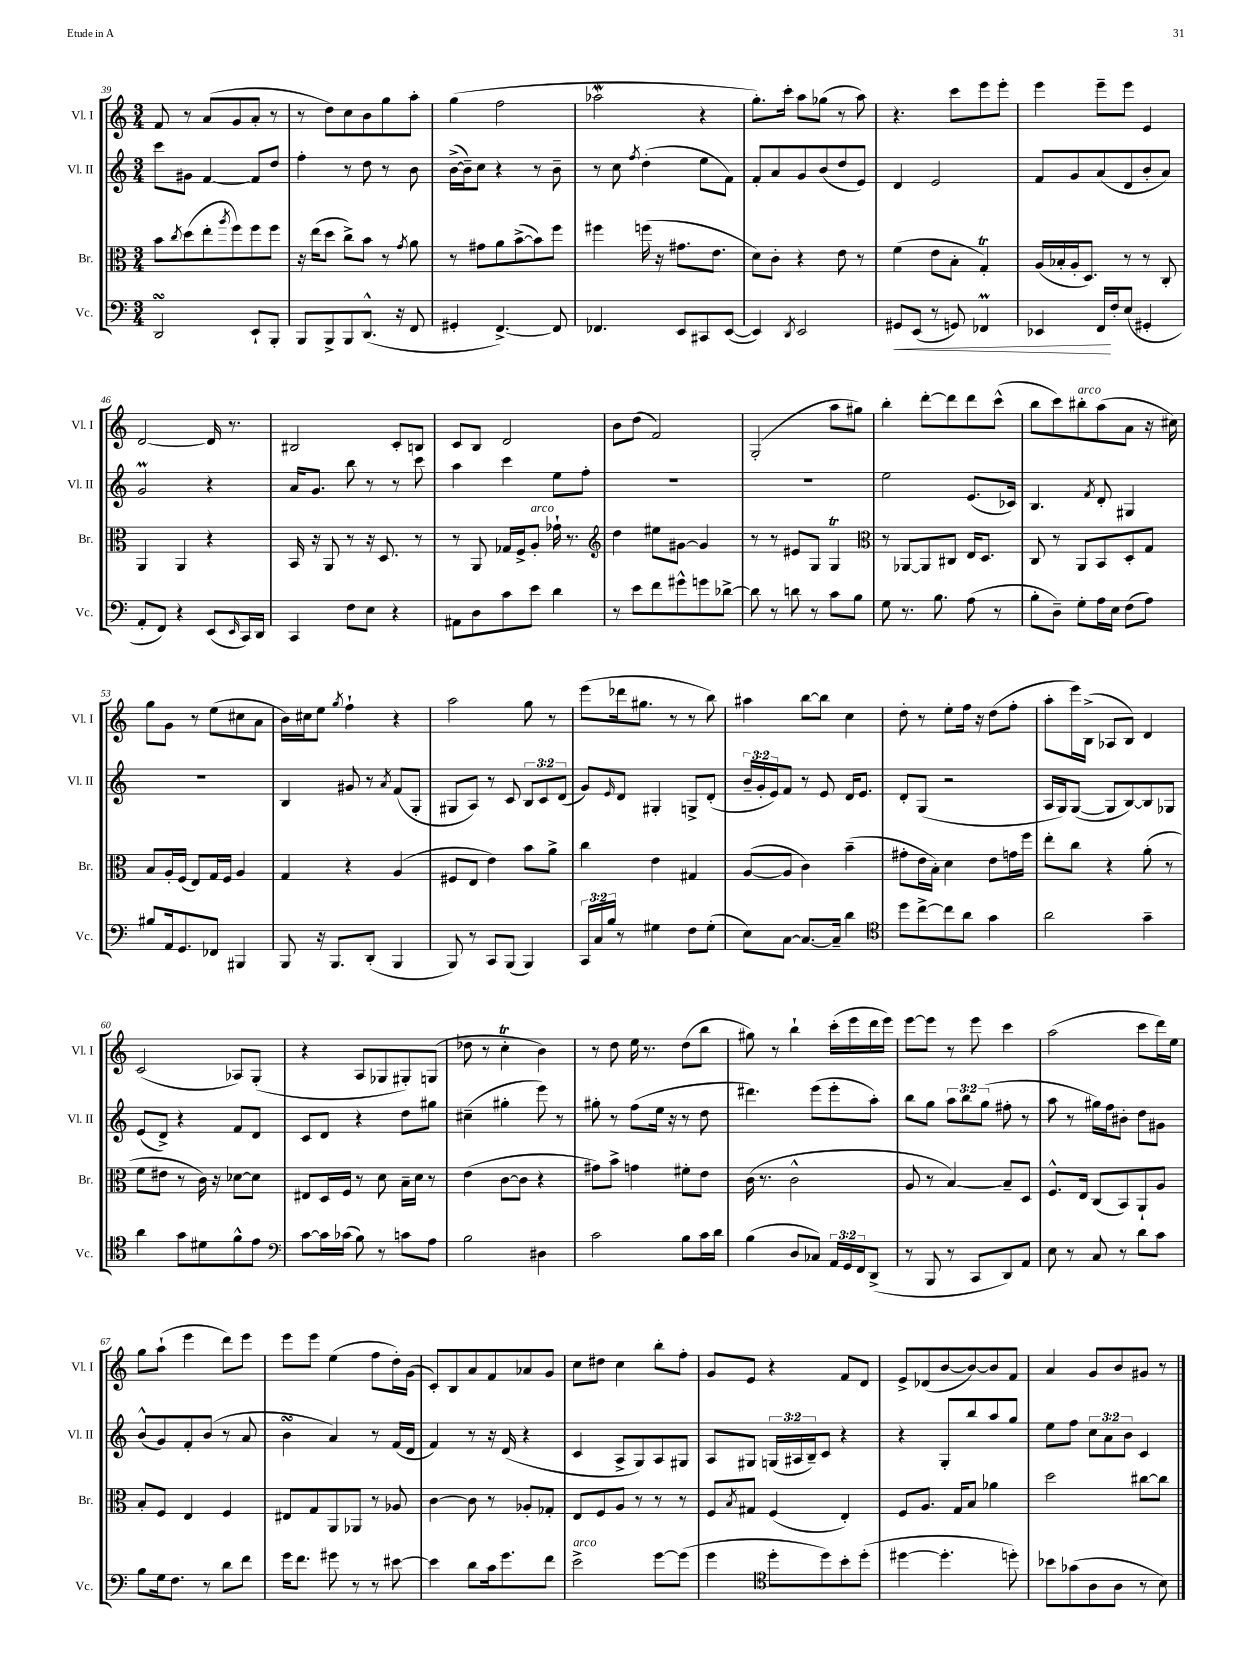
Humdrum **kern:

**kern	**kern	**kern	**kern
*staff4	*staff3	*staff2	*staff1
*clefF4	*clefC3	*clefG2	*clefG2
*k[]	*k[]	*k[]	*k[]
*M3/4	*M3/4	*M3/4	*M3/4
2DD/	8b\L	8ccc\L	8f/
.	8qcc/	.	.
.	(8dd\	8g#\J	8r
.	8ee'\	[4f/	(8a/L
.	8qaa/	.	.
.	8ff\)	.	8g/
8EE`/L	8ff\	8f/]L	8a'/J
8BBB'/J	8ff\J	8dd/J	8r
=	=	=	=
8BBB/L	16r	4ff'\	8r
.	(16ee\LK	.	.
8BBB^/	8dd\J	.	8dd\L)
8BBB/	8cc^\L)	8r	8cc\
(8.DD^^/J	8b\J	8dd\	8b\
.	8r	8r	8gg\
16r	.	.	.
.	8qg/	.	.
8FF/	8a\	8b\	8aa'\J
=	=	=	=
4GG#'/	8r	([16b^\LL	(4gg\
.	.	16b~\]J)	.
.	8g#\L	8cc\J	.
[4.FF^/)	8a\	4r	2ff\
.	([8b^\	.	.
.	8b\])	8r	.
8FF/]	8ff\J	8b~\	.
=	=	=	=
4.FF-/	4ff#\	8r	2aa-\
.	.	8cc\	.
.	.	8qff/	.
.	(16ff\	(4dd'\	.
.	16r	.	.
8EE/L	8.g#\L	.	.
8CC#/	.	8ee\L	4r
.	8.e\J	.	.
([8EE/J	.	8f\J)	.
=	=	=	=
4EE/])	8d\L)	8f'/L	8.gg'\L)
.	8c'\J	8a/	.
.	.	.	16ccc'\Jk
8qDD/	.	.	.
2EE/	4r	8g/	8aa\L
.	.	(8b/	(8gg-\J
.	8e\	8dd/	8r
.	8r	8e/J)	8aa\)
=	=	=	=
8GG#/L	(4f\	4d/	4.r
(8EE/J	.	.	.
8r	8e\L	2e/	.
8GG/)	8B'\J	.	8ccc\L
4FF-/	4G'/)	.	8eee\
.	.	.	8eee'\J
=	=	=	=
4EE-/	(16A/LL	8f/L	4eee\
.	16B-'/	.	.
.	16A'/J	8g/	.
.	8.D/J)	.	.
16FF/LL	.	(8a/	8eee~\L
16F'/J	.	.	.
(8E/J	8r	8d/	8eee\J
4GG#'/	8r	8b'/	4e/
.	8C'/	8a/J)	.
=	=	=	=
8AA'/L	4AA/	2g/	[2d/
8FF/J)	.	.	.
4r	4AA/	.	.
(8EE/L	4r	4r	16d/]
.	.	.	8.r
16qqEE/	.	.	.
16CC/L)	.	.	.
16DD/JJ	.	.	.
=	=	=	=
4CC/	16BB/	16a/LK	2B#/
.	16r	8.g/J	.
.	8AA/	.	.
8F\L	8r	8bb\	.
8E\J	16r	8r	.
.	8.D/	.	.
4r	.	8r	8c'/L
.	8r	8ccc\	8B/J
=	=	=	=
8AA#\L	8r	4aa\	8c/L
8D\	8AA/	.	8B/J
8c\	16G-/LL	4ccc\	2d/
.	16F^/J	.	.
8e\J	8A'/J	.	.
4d\	16g-`\	8ee\L	.
.	8.r	.	.
.	.	8ff'\J	.
=	=	=	=
*	*clefG2	*	*
8r	4dd\	2.r	8b\L
8e\L	.	.	(8dd\J
8f\	8ee#\L	.	2f/)
8g#^^\	[8g#\J	.	.
8g\	4g#/]	.	.
[8d-^\J	.	.	.
=	=	=	=
8d-\]	8r	2.r	(2G'/
8r	8r	.	.
8d\	8e#/L	.	.
8r	8G/J	.	.
8c\L	4G/	.	8aa\L
8B\J	.	.	8gg#\J)
=	=	=	=
*	*clefC3	*	*
8G\	8r	2ee\	4bb'\
8.r	[8AA-/L	.	.
.	8AA-/]	.	[8ddd'\L
8.B\	.	.	.
.	8C#/J	.	8ddd\]
(8A\	16E/LK	(8.e/L	8ddd\
.	8.D/J	.	.
8r	.	.	(8ccc^^\J
.	.	16c-/Jk)	.
=	=	=	=
8B'\L	8C/	4.B/	8bb\L
8D~\J)	8r	.	8ccc\)
8G'\L	8AA/L	.	8bb#'\
.	.	8qf/	.
16A\L	8BB/	8d'/	(8aa\
16E\JJ	.	.	.
(8F\L	8D'/	4G#/	8a\J
8A\J)	8G/J	.	16r
.	.	.	16cc#\)
=	=	=	=
8B#/L	8B/L	2.r	8gg\L
16AA/k	16A'/L	.	8g\J
8.GG/	(16F/JJ	.	.
.	8E/L)	.	8r
8FF-/J	16G/L	.	(8ee\L
.	16F/JJ	.	.
4BBB#/	4A/	.	8cc#\
.	.	.	8a\J
=	=	=	=
8BBB/	4G/	4B/	16b\LL)
.	.	.	16cc#\J
16r	.	.	8ee\J
8.BBB/L	.	.	.
.	.	.	8qgg/
.	4r	8g#/	4ff`\
(8DD'/J	.	8r	.
.	.	8qa/	.
4BBB/	(4A/	(8f/L	4r
.	.	8G'/J	.
=	=	=	=
8BBB/)	8F#/L	8G#/L	2aa\
8r	8E/J	8A/J)	.
8CC/L	4e\)	8r	.
(8BBB/J	.	8c/	.
4BBB/)	8b\L	12B/L	8gg\
.	.	12c/	.
.	8a^\J	.	8r
.	.	(12d/J	.
=	=	=	=
24CC/LL	4cc\	8g/L)	(8eee\L
24C/	.	.	.
24B/JJ	.	.	.
.	.	16qqe/	.
8r	.	8d/J	16ddd-\k
.	.	.	8.gg#\J
4G#\	4e\	4G#'/	.
.	.	.	8r
8F\L	4G#/	8G^/L	8r
(8G#'\J	.	(8d'/J	8bb\)
=	=	=	=
8E\L)	([8A/L	24b~/LL	4aa#\
.	.	24g'/	.
.	.	24e/J)	.
[8C\J	8A/]J	8f/J	.
8.C/_L	4c\)	8r	[8bb\L
.	.	8e/	8bb\]J
16C~/]Jk	.	.	.
4d\	(4b~\	16d/LK	4cc\
.	.	8.e/J	.
=	=	=	=
*clefC4	*	*	*
8dd\L	8g#'\L	8d'/L	8dd'\
[8cc^\	16e\L	(8G/J	8r
.	16B'\JJ)	.	.
8cc\]	4d\	2r	8ee'\L
8a\J	.	.	16ff\Jk
.	.	.	16r
4g\	8e\L	.	(8dd\L
.	16g\L	.	8ff'\J
.	16ff\JJ	.	.
=	=	=	=
2a\	8ee'\L	16A/LL	8aa'\L
.	.	16G/J)	.
.	8cc\J	([8G/J	16eee\L)
.	.	.	(16B^\JJ
.	4r	8G/]L	8A-/L
.	.	[8B/)	8B/J)
4g~\	(8a'\	8B/]	4d/
.	8r	8G-/J	.
=	=	=	=
4a\	8f\L	(8e/L	(2c/
.	8e#\J	8d^/J)	.
8g\L	8r	4r	.
8d#\	16c\)	.	.
.	16r	.	.
8f^^\	[8d-\L	8f/L	8A-/L)
8e\J	8d-\]J	8d/J	(8G'/J
=	=	=	=
*clefF4	*	*	*
[8c\L	8E#/L	8c/L	4r
16c\]L	16D/L	8d/J	.
(16c-\JJ	16F/JJ	.	.
8B\)	8r	4r	8A/L
8r	8d\	.	8G-/
8c\L	16B~\LL	8dd\L	8G#'/)
.	16d\JJ	.	.
8A\J	8r	8gg#\J	(8G/J
=	=	=	=
2B\	(4e\	(4cc#~\	8dd-\
.	.	.	8r
.	[8c\L	4gg#'\	4cc'\
.	8c\]J	.	.
4D#\	4r	8eee\)	4b\)
.	.	8r	.
=	=	=	=
2c\	8g#\L)	8gg#'\	8r
.	8b^\J	8r	8dd\
.	4g\	(8ff\L	16ee\
.	.	.	8.r
.	.	16ee\Jk	.
.	.	16r	.
8B\L	8f#'\L	8r	(8dd\L
16c\L	8e\J	8dd\	8bb\J
16d\JJ	.	.	.
=	=	=	=
(4B\	(16c\	4.ddd#\)	8gg#\)
.	8.r	.	.
.	.	.	8r
8D/L	2c^^\	.	4bb`\
8C-/J)	.	(8eee\L	.
24AA/LL	.	8eee'\	(16ccc'\LL
24GG/	.	.	.
.	.	.	16eee\
24FF/J	.	.	.
(8DD^/J	.	8aa'\J)	16ddd\
.	.	.	16eee\JJ)
=	=	=	=
8r	8A/	8bb\L	[8eee\L
8BBB/	8r	8gg\J	8eee\]J
8r	[4B/)	12aa\L	8r
.	.	12bb\	.
8CC/L	.	.	8eee\
.	.	(12gg\J	.
8DD/)	8B~/]L	8ff#'\	4ccc\
8AA/J	8D/J	8r	.
=	=	=	=
8E\	8.F^^/L	8aa\	(2aa\
8r	.	8r	.
.	16E/Jk	.	.
8C/	(8C/L	16gg#\LL)	.
.	.	16ff\J	.
8r	8BB/)	8b#'\J	.
8d\L	8AA`/	8dd\L	8ccc\L
8c\J	8A/J	8g#\J	16ddd\L)
.	.	.	16ee\JJ
=	=	=	=
8B\L	8B'/L	(8b^^/L	8gg\L
16G\k	8F/J	8g/)	(8aa`\J
8.F\J	.	.	.
.	4E/	8f'/	4eee\
8r	.	(8b/J	.
8d\L	4F/	8r	8ddd\L)
8f\J	.	8a/	8eee\J
=	=	=	=
16g\LK	8E#/L	4b\	8eee\L
8.f\J	.	.	.
.	8G/	.	8eee\J
8g#\	8AA/	4a/)	(4ee\
8r	8AA-/J	.	.
8r	8r	8r	8ff\L
[8e#\	8A-/	(16f/LL	16dd'\L)
.	.	16d/JJ	(16g\JJ
=	=	=	=
4e#\]	[4c\	4f/)	8c'/L)
.	.	.	8B/
8d\L	8c\]	8r	8a/
16c\k	8r	16r	8f/
8.g\	.	(16d/	.
.	8A-'/L	4r	8a-/
8f\J	8G-'/J	.	8g/J
=	=	=	=
2e^\	8E/L	4c/	8cc\L
.	8F/	.	8dd#\J
.	8A/J	8A^/L	4cc\
.	8r	8G/)	.
[8g\L	8r	8A/	8bb'\L
(8g\]J	8r	8G#/J	8ff'\J
=	=	=	=
4g\	8F/L	8A/L	8g/L
.	8qB/	.	.
.	8G#/J	8G#/J	8e/J
*clefC4	*	*	*
8dd'\L	(4F/	(24G/LL	4r
.	.	24A#/	.
.	.	24B~/J)	.
8dd\)	.	8c/J	.
8b'\	4E'/)	4r	8f/L
(8dd'\J	.	.	8d/J
=	=	=	=
[4dd#\	8F/L	4r	8e^/L
.	8.A/J	.	(8d-/
4.dd#'\]	.	8G'/L	[8b/
.	16G/LK	.	.
.	8B/J	8bb/	8b/_)
.	4a-\	8aa/	8b/]
8dd'\)	.	8gg/J	8f/J
=	=	=	=
8b-\L	2dd\	8ee\L	4a/
(8g-\	.	8ff\J	.
8A\	.	12cc\L	8g/L
.	.	12a\	.
8A\J	.	.	8b/
.	.	12b\J	.
8r	[8cc#\L	4c/	8g#/J
8B\)	8cc#\]J	.	8r
==	==	==	==
*-	*-	*-	*-
